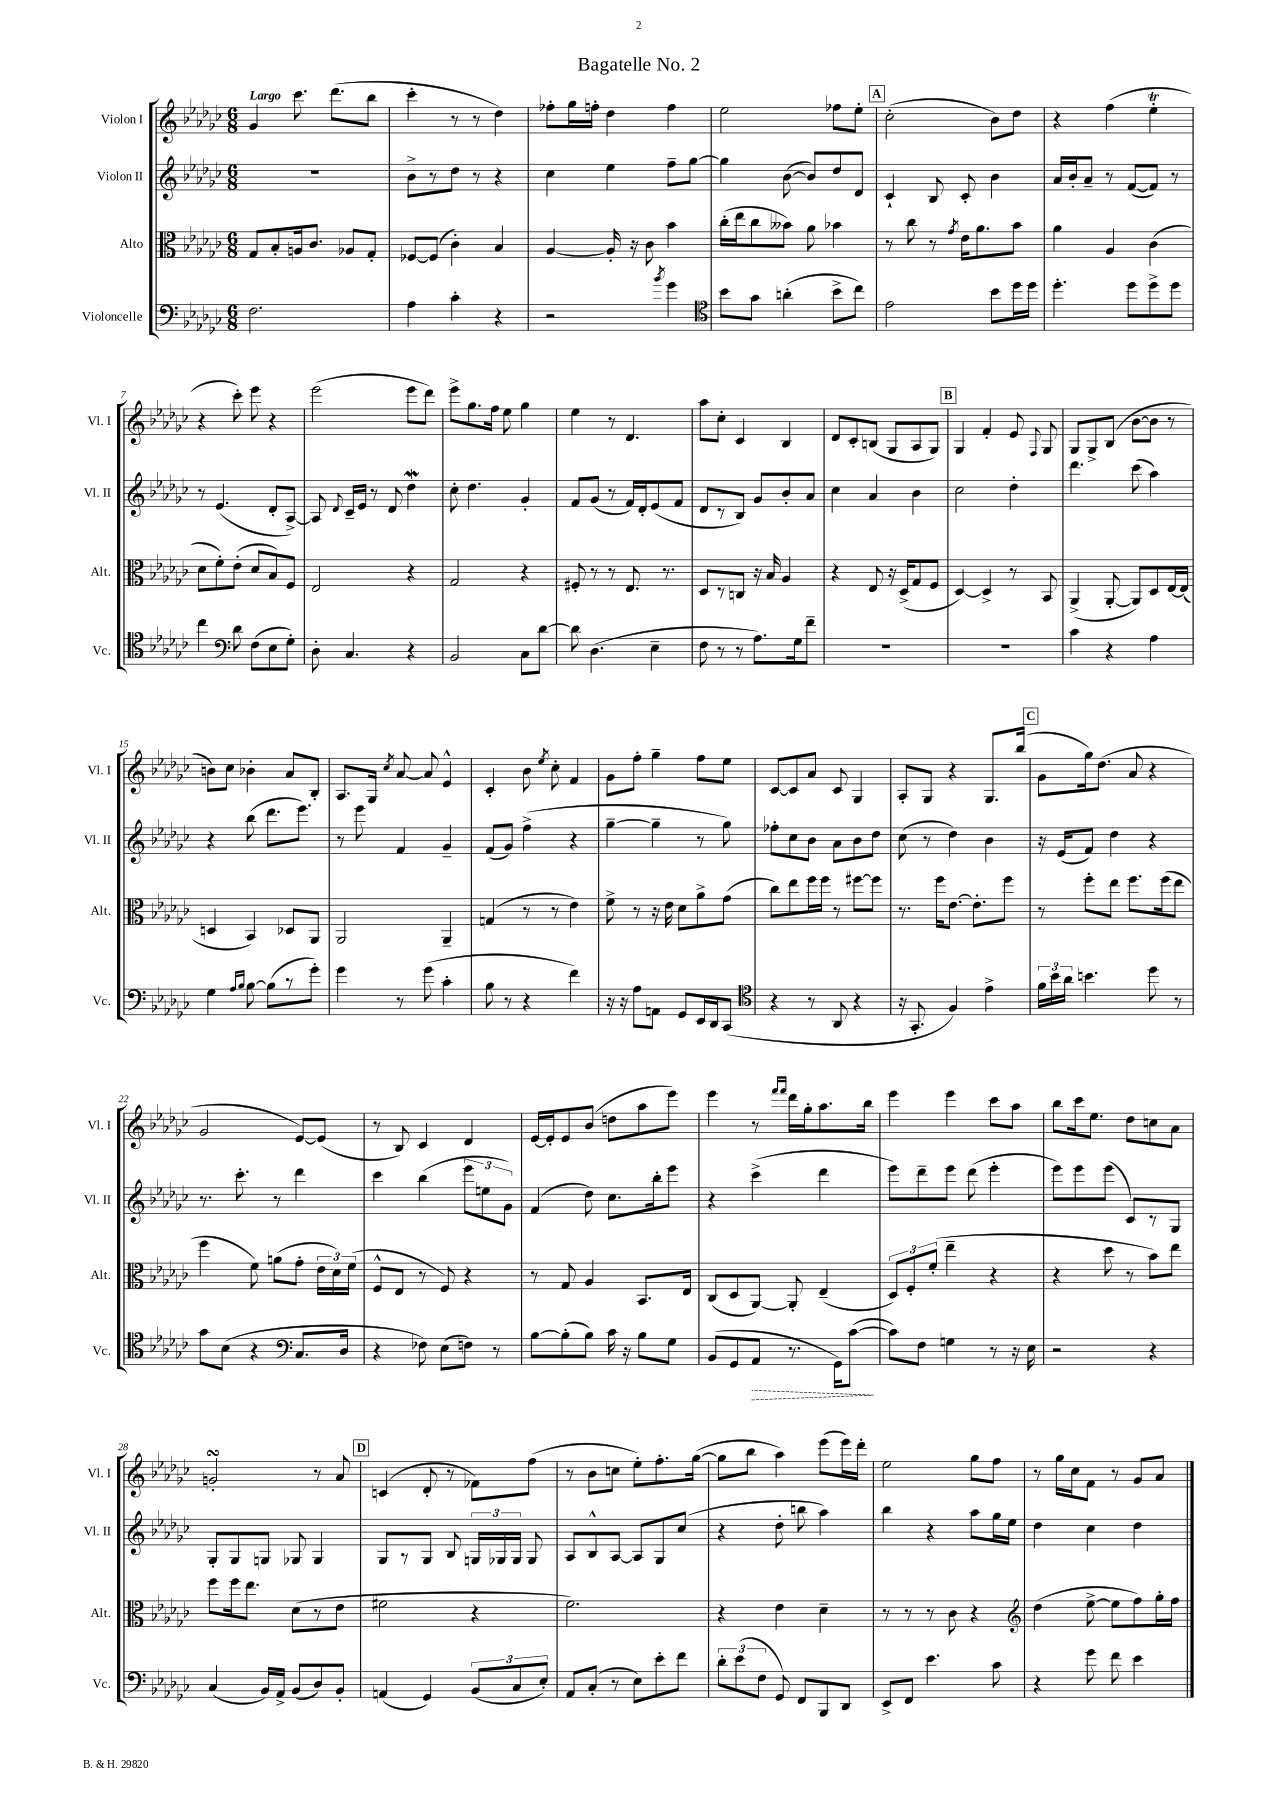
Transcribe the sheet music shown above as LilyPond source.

\header { title = "Bagatelle No. 2" }
<<
\new StaffGroup <<
\new Staff = "s0" \with { instrumentName = "Violon I" shortInstrumentName = "Vl. I" } {
    \clef treble \key ges \major \numericTimeSignature \time 6/8 \tempo "Largo"
    \autoBeamOff ges'4 ces'''8. des'''8.[( bes''8] |
    ces'''4-. r8 r8 des''4) |
    fes''8[-. ges''16 f''16]-. des''4 f''4 |
    ees''2 fes''8[ ees''8]-. |
    \mark \markup { \box "A" } ces''2-.( bes'8[) des''8] |
    r4 f''4( ees''4-.\trill |
    r4 ces'''8-.) ees'''8 r4 |
    ees'''2( ees'''8[ des'''8]) |
    ees'''8[-> ges''8. f''16] ees''8 ges''4 |
    ees''4 r8 des'4. |
    aes''8[ ces''8]-. ces'4 bes4 |
    des'8[ ces'8-. b8]( ges8[ aes8 ges8]) |
    \mark \markup { \box "B" } ges4 f'4-. ees'8 \appoggiatura { f8 } ges8 |
    ges8[ ges8-> bes8]( bes'8[~ bes'8] r8 |
    b'8[) ces''8] bes'4-. aes'8[ bes8]-. |
    aes8.[ ges16] \acciaccatura { ces''8 } aes'8~ aes'8 ees'4-^ |
    ces'4-. bes'8 \acciaccatura { ees''8 } ces''8-. f'4 |
    ges'8[ f''8]-. ges''4-- f''8[ ees''8] |
    ces'8[~ ces'8 aes'8] ces'8 ges4 |
    aes8[-. ges8] r4 ges8.[ bes''16]( |
    \mark \markup { \box "C" } ges'8[ ges''16) des''8.]( aes'8 r4 |
    ges'2 ees'8[~) ees'8]( |
    r8 bes8) ces'4 des'4 |
    ees'16[~ ees'16-. ees'8 bes'8]( d''8[ aes''8 ees'''8]) |
    ees'''4 r8 \grace { f'''16[ f'''16] } des'''16[ ges''16-. aes''8. bes''16] |
    ees'''4 ees'''4 ces'''8[ aes''8] |
    bes''8[ ces'''16 ees''8.] des''8[ c''8 aes'8] |
    g'2-.\turn r8 aes'8 |
    \mark \markup { \box "D" } c'4( des'8-. r8 fes'8[) f''8]( |
    r8 bes'8[ c''8] ees''8[-.) f''8.-. ges''16]~( |
    ges''8[ bes''8] aes''4) ees'''8[( ees'''16) des'''16]-. |
    ees''2 ges''8[ f''8] |
    r8 ges''16[ ces''16 f'8] r8 ges'8[ aes'8] \bar "|." |
}
\new Staff = "s1" \with { instrumentName = "Violon II" shortInstrumentName = "Vl. II" } {
    \clef treble \key ges \major \numericTimeSignature \time 6/8
    \autoBeamOff R2. |
    bes'8[-> r8 des''8] r8 r4 |
    ces''4 ees''4 f''8[-- ges''8]~ |
    ges''4 bes'8~( bes'8[) des''8 des'8] |
    \mark \markup { \box "A" } ces'4-! bes8 ces'8-. bes'4 |
    aes'16[ bes'16-. aes'8]-- r8 f'8[~( f'8]) r8 |
    r8 ees'4.( des'8[-. aes8]~->) |
    aes8 \appoggiatura { des'8 } ces'16[-- ees'16] r8 des'8 des''4\mordent |
    ces''8-. des''4. ges'4-. |
    f'8[ ges'8]( r8 f'16[) des'16-. ees'8( f'8] |
    des'8[ r8 bes8]) ges'8[ bes'8-. aes'8] |
    ces''4 aes'4 bes'4 |
    \mark \markup { \box "B" } ces''2 des''4-. |
    des'''4. ces'''8( aes''4) |
    r4 bes''8( des'''8.[ ees'''8.]) |
    r8 ees'''8 f'4 ges'4-- |
    f'8[( ges'8]) f''4->( r4 |
    ges''4~-- ges''4-- r8 ges''8) |
    fes''8[-. ces''8 bes'8] aes'8[ bes'8 des''8] |
    ces''8( r8 des''4) bes'4 |
    \mark \markup { \box "C" } r16 ees'16[( f'8]) des''4 r4 |
    r8. ces'''8.-. r8 des'''4 |
    ces'''4 bes''4( \tuplet 3/2 { ees'''8[ e''8 ges'8]) } |
    f'4( des''8) ces''8.[ bes''16-. ees'''8] |
    r4 ces'''4->( des'''4 |
    ees'''8[) des'''8-- ees'''8] des'''8( ees'''4-. |
    ees'''8[) ees'''8 ees'''8]( ces'8[) r8 ges8] |
    ges8[-. ges8 g8] ges8 ges4 |
    \mark \markup { \box "D" } ges8[ r8 ges8] bes8 \tuplet 3/2 { g16[ ges16 ges16] } ges8 |
    aes8[ bes8-^ aes8]~ aes8[ ges8 ces''8]( |
    r4 des''8-. b''8 aes''4) |
    bes''4 r4 aes''8[ ges''16 ees''16] |
    des''4 ces''4 des''4 \bar "|." |
}
\new Staff = "s2" \with { instrumentName = "Alto" shortInstrumentName = "Alt." } {
    \clef alto \key ges \major \numericTimeSignature \time 6/8
    \autoBeamOff ges8[ bes8-. a16 ces'8.] aes8[ ges8]-. |
    fes8[~ fes8]( ces'4-.) bes4 |
    aes4~ aes16-. r16 ces'8 bes'4 |
    ces''16[-.( ees''16 ces''8 beses'8]) aes'8 bes'4 |
    \mark \markup { \box "A" } r8 ces''8 r8 \acciaccatura { ges'8 } ees'16[ aes'8. bes'8] |
    aes'4 aes4 ces'4( |
    des'8[ f'8-.) ees'8]-.( des'8[ bes8) f8] |
    ees2 r4 |
    ges2 r4 |
    fis8-. r8 r8 ees8. r8. |
    des8[ r8 c8] r16 bes16 aes4 |
    r4 ees8 r16 des16[->( ges8 f8] |
    \mark \markup { \box "B" } des4~) des4-> r8 bes,8 |
    aes,4->( aes,8~-. aes,8[) des8 ees16~ ees16]( |
    d4 bes,4) des8[ aes,8] |
    aes,2 aes,4-- |
    g4( r8 r8 ees'4) |
    f'8-> r8 r16 ees'16 des'8[ aes'8-> ges'8]( |
    ces''8[) ees''8 f''16 f''16] r8 fis''8[~ fis''8] |
    r8. f''16[ ees'8.]~ ees'8.[-. f''8] |
    \mark \markup { \box "C" } r8 f''8[-. ees''8] f''8.[ f''16( ees''8] |
    f''4 f'8) a'8[( ges'8]-. \tuplet 3/2 { ees'16[ des'16) f'16]( } |
    f8[-^ ees8] r8 f8) r4 |
    r8 ges8 aes4 bes,8.[ ees16] |
    ces8[( des8 aes,8]~) aes,8-. ees4--( |
    \tuplet 3/2 { des8[) f8-. f'8]-.( } ees''4-- r4 |
    r4 des''8 r8 bes'8[) ees''8] |
    f''8[ f''16 ees''8.] des'8[( r8 ees'8] |
    \mark \markup { \box "D" } fis'2 r4 |
    f'2.) |
    r4 ees'4 des'4-- |
    r8 r8 r8 ces'8 r4 |
    \clef treble des''4( ees''8~-> ees''8[ f''8) ges''16-. f''16] \bar "|." |
}
\new Staff = "s3" \with { instrumentName = "Violoncelle" shortInstrumentName = "Vc." } {
    \clef bass \key ges \major \numericTimeSignature \time 6/8
    \autoBeamOff f2. |
    aes4 ces'4-. r4 |
    r2 \acciaccatura { bes'8 } ges'4 |
    \clef tenor bes'8[ ges'8] a'4-.( bes'8[-> ces''8]) |
    \mark \markup { \box "A" } ees'2 bes'8[ des''16 des''16] |
    des''4.-. des''8[ des''8-> des''8] |
    ces''4 \clef bass des'8 f8[( ees8 ges8]-.) |
    des8-. ces4. r4 |
    bes,2 ces8[ des'8]~ |
    des'8 des4.( ees4-- |
    f8 r8 r8 aes8.[) ges16 f'8]-- |
    R2. |
    \mark \markup { \box "B" } R2. |
    ces'4 r4 aes4 |
    ges4 \grace { aes16[ bes16] } bes8~ bes8[( r8 ges'8]-.) |
    ges'4 r8 ges'8( ces'4-. |
    bes8 r8 r4 f'4) |
    r16 r16 aes8[ a,8] ges,8[ ees,16 des,16 ces,8]( |
    \clef tenor r4 r8 aes,8 r4 |
    r16 ges,8.-. f4) ees'4-> |
    \mark \markup { \box "C" } \tuplet 3/2 { f'16[ bes'16 aes'16] } b'4. des''8 r8 |
    ges'8[ bes8]( r4 \clef bass ces8.[ des16] |
    r4 fes8) ees8[( f8]) r8 |
    bes8[~ bes8-.( bes8]) ces'16 r16 bes8[ ges8] |
    bes,8[( ges,8 \once \override Hairpin.style = #'dashed-line aes,8]\> r8. ges,16[) ces'8]~\!( |
    ces'8[) f8] g4 r8 r16 ees16 |
    r2 r4 |
    ces4( bes,16[) aes,16]-> bes,8[( des8) bes,8]-. |
    \mark \markup { \box "D" } a,4( ges,4) \tuplet 3/2 { bes,8[( ces8 ees8]-.) } |
    aes,8[ ces8]-.( r8 ees8[) ees'8-. f'8] |
    \tuplet 3/2 { des'8[-. ees'8( f8] } ges,8) f,8[ bes,,8 des,8] |
    ees,8[-> f,8] ees'4. ces'8 |
    r4 ges'8 f'8 ees'4 \bar "|." |
}
>>
>>
